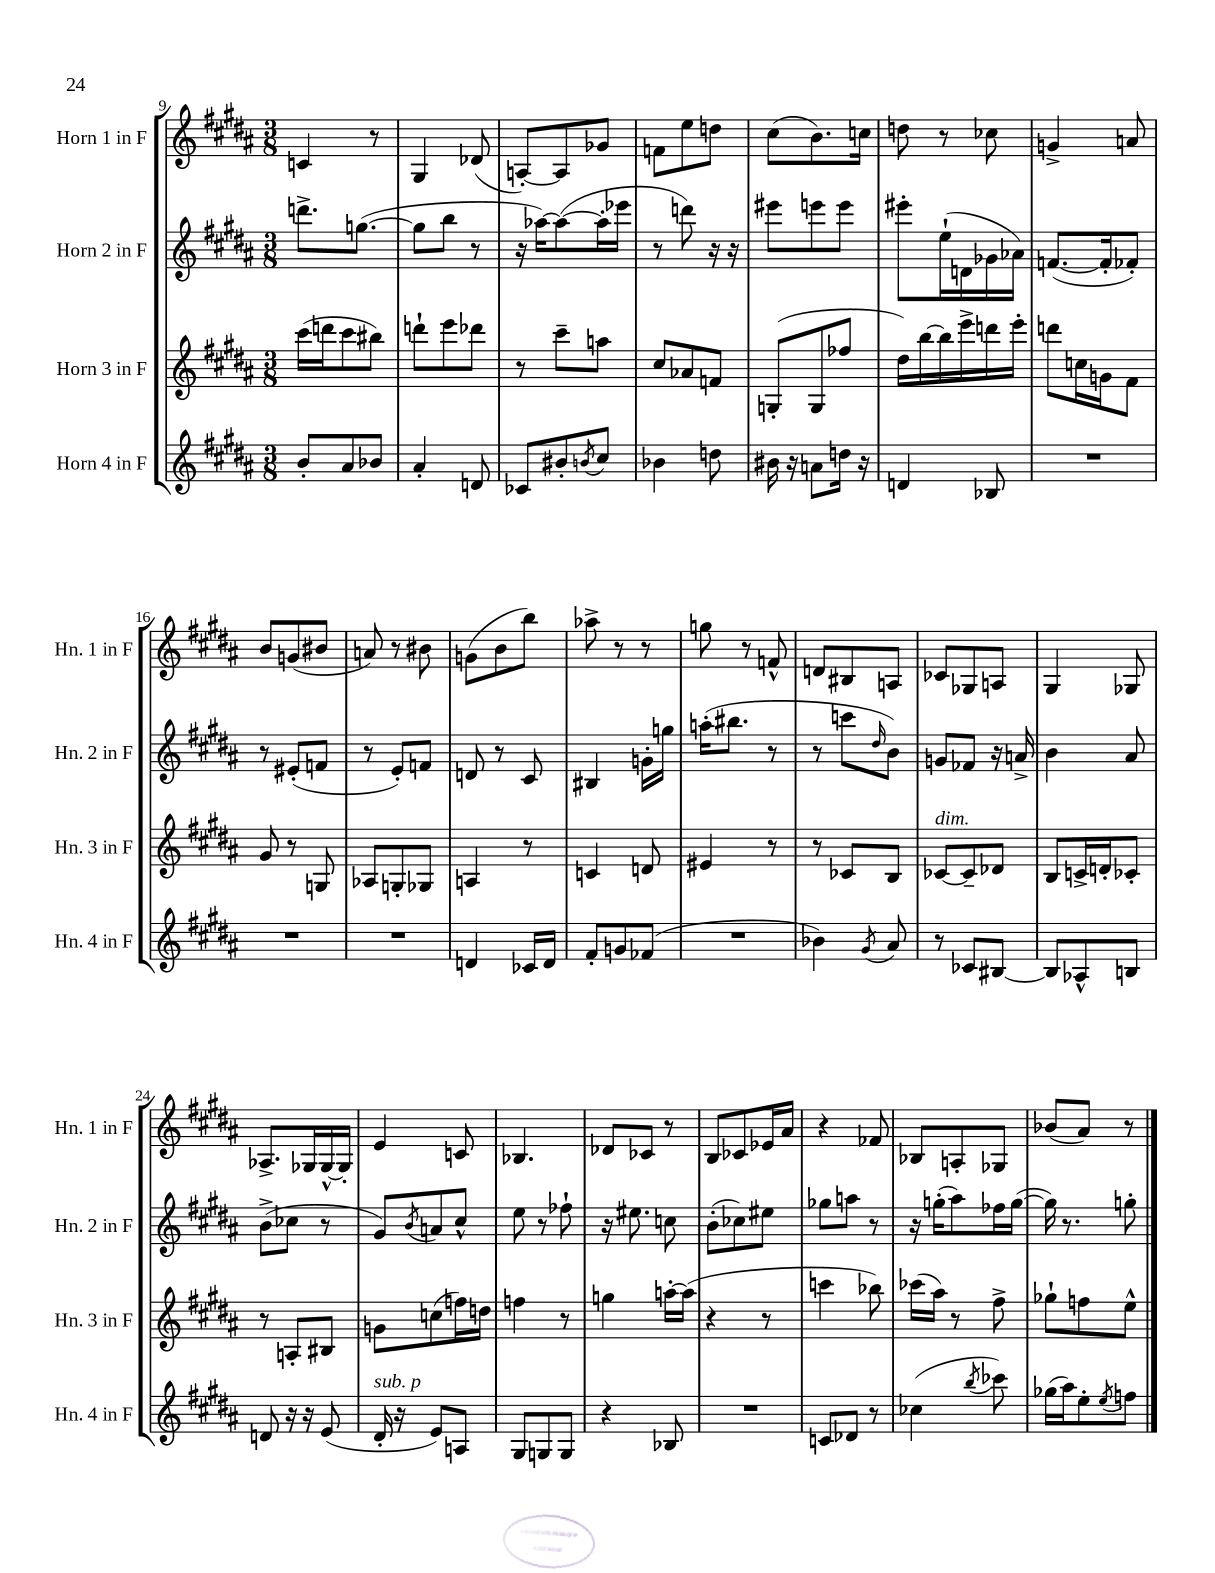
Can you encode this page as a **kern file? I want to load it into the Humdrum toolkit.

**kern	**kern	**kern	**kern
*staff4	*staff3	*staff2	*staff1
*clefG2	*clefG2	*clefG2	*clefG2
*k[f#c#g#d#a#]	*k[f#c#g#d#a#]	*k[f#c#g#d#a#]	*k[f#c#g#d#a#]
*M3/8	*M3/8	*M3/8	*M3/8
8b'/L	(16ccc#\LL	8.ddd^\L	4c/
.	16ddd\J	.	.
8a#/	8ccc#\	.	.
.	.	([8.gg\J	.
8b-/J	8bb#\J)	.	8r
=	=	=	=
4a#'/	8ddd`\L	8gg\]L	4G#/
.	8eee\	8bb\J	.
8d/	8ddd-\J	8r	(8d-/
=	=	=	=
8c-/L	8r	16r	[8A'/L)
.	.	[16aa-\LK)	.
8b#'/	8ccc#~\L	(8aa-\_	8A/]
8qb/	.	.	.
8cc#/J	8aa\J	16aa-'\]L	8g-/J
.	.	16eee-\JJ	.
=	=	=	=
4b-\	8cc#/L	8r	8f\L
.	8a-/	8ddd\)	8ee\
8dd\	8f/J	16r	8dd\J
.	.	16r	.
=	=	=	=
16b#\	(8G'/L	8eee#\L	(8cc#\L
16r	.	.	.
8a\L	8G/	8eee\	8.b\)
16dd\Jk	8ff-/J	8eee\J	.
16r	.	.	16cc\Jk
=	=	=	=
4d/	16dd#\LL)	8eee#'\L	8dd\
.	[16bb\	.	.
.	16bb\]	(16ee`\L	8r
.	16eee^\	16d\	.
8B-/	16ddd\	16g-\	8cc-\
.	16eee'\JJ	16a-\JJ)	.
=	=	=	=
4.r	8ddd\L	([8.f/L	4g^/
.	16cc\L	.	.
.	16g\J	16f'/]k	.
.	8f#\J	8f-'/J)	8a/
=	=	=	=
4.r	8g#/	8r	8b/L
.	8r	(8e#'/L	(8g/
.	8G/	8f/J	8b#/J
=	=	=	=
4.r	8A-/L	8r	8a/)
.	8G'/	8e'/L)	8r
.	8G-/J	8f/J	8b#\
=	=	=	=
4d/	4A/	8d/	(8g\L
.	.	8r	8b\
16c-/LL	8r	8c#/	8bb\J)
16d/JJ	.	.	.
=	=	=	=
8f#'/L	4c/	4B#/	8aa-^\
8g/	.	.	8r
(8f-/J	8d/	16g'\LL	8r
.	.	16gg\JJ	.
=	=	=	=
4.r	4e#/	(16aa'\LK	8gg\
.	.	8.bb#\J	.
.	.	.	8r
.	8r	8r	8f^^/
=	=	=	=
4b-\)	8r	8r	8d/L
.	8c-/L	8ccc\L	8B#/
8qg#/	.	16qqdd#/	.
8a#/	8B/J	8b\J)	8A/J
=	=	=	=
8r	[8c-/L	8g/L	8c-/L
8c-/L	8c-~/]	8f-/J	8G-/
[8B#/J	8d-/J	16r	8A/J
.	.	16a^/	.
=	=	=	=
8B#/]L	8B/L	4b\	4G#/
8A-^^/	16c^/L	.	.
.	16d'/J	.	.
8B/J	8c-'/J	8a#/	8G-/
=	=	=	=
8d/	8r	(8b^\L	8.A-^/L
16r	8A'/L	8cc-\J	.
16r	.	.	16G-/L
(8e/	8B#/J	8r	[16G-^^/
.	.	.	16G-'/]JJ
=	=	=	=
16d#'/	8g\L	8g#/L)	4e/
16r	.	.	.
.	.	8qb/	.
8e/L)	(8cc\	8a/	.
8A/J	16ff\L)	8cc#^^/J	8c/
.	16dd\JJ	.	.
=	=	=	=
8G#/L	4ff\	8ee\	4.B-/
8G/	.	8r	.
8G/J	8r	8ff-`\	.
=	=	=	=
4r	4gg\	16r	8d-/L
.	.	8.ee#\	.
.	.	.	8c-/J
8B-/	[16aa'\LL	8cc\	8r
.	(16aa\]JJ	.	.
=	=	=	=
4.r	4r	(8b'\L	8B/L
.	.	8cc-\)	8c-/
.	8r	8ee#\J	16e-/L
.	.	.	16a#/JJ
=	=	=	=
8c/L	4ccc\	8gg-\L	4r
8d-/J	.	8aa\J	.
8r	8bb-\)	8r	8f-/
=	=	=	=
(4cc-\	(16ccc-\LL	16r	8B-/L
.	16aa#\JJ)	(16gg'\LK	.
.	8r	8aa#\)	8A'/
8qbb/	.	.	.
8ccc-\)	8ff#^\	16ff-\L	8G-/J
.	.	([16gg\JJ	.
=	=	=	=
(16gg-\LL	8gg-`\L	16gg\])	(8b-/L
16aa#\J)	.	8.r	.
8ee'\	8ff\	.	8a#/J)
8qee/	.	.	.
8ff\J	8ee^^\J	8gg'\	8r
==	==	==	==
*-	*-	*-	*-
